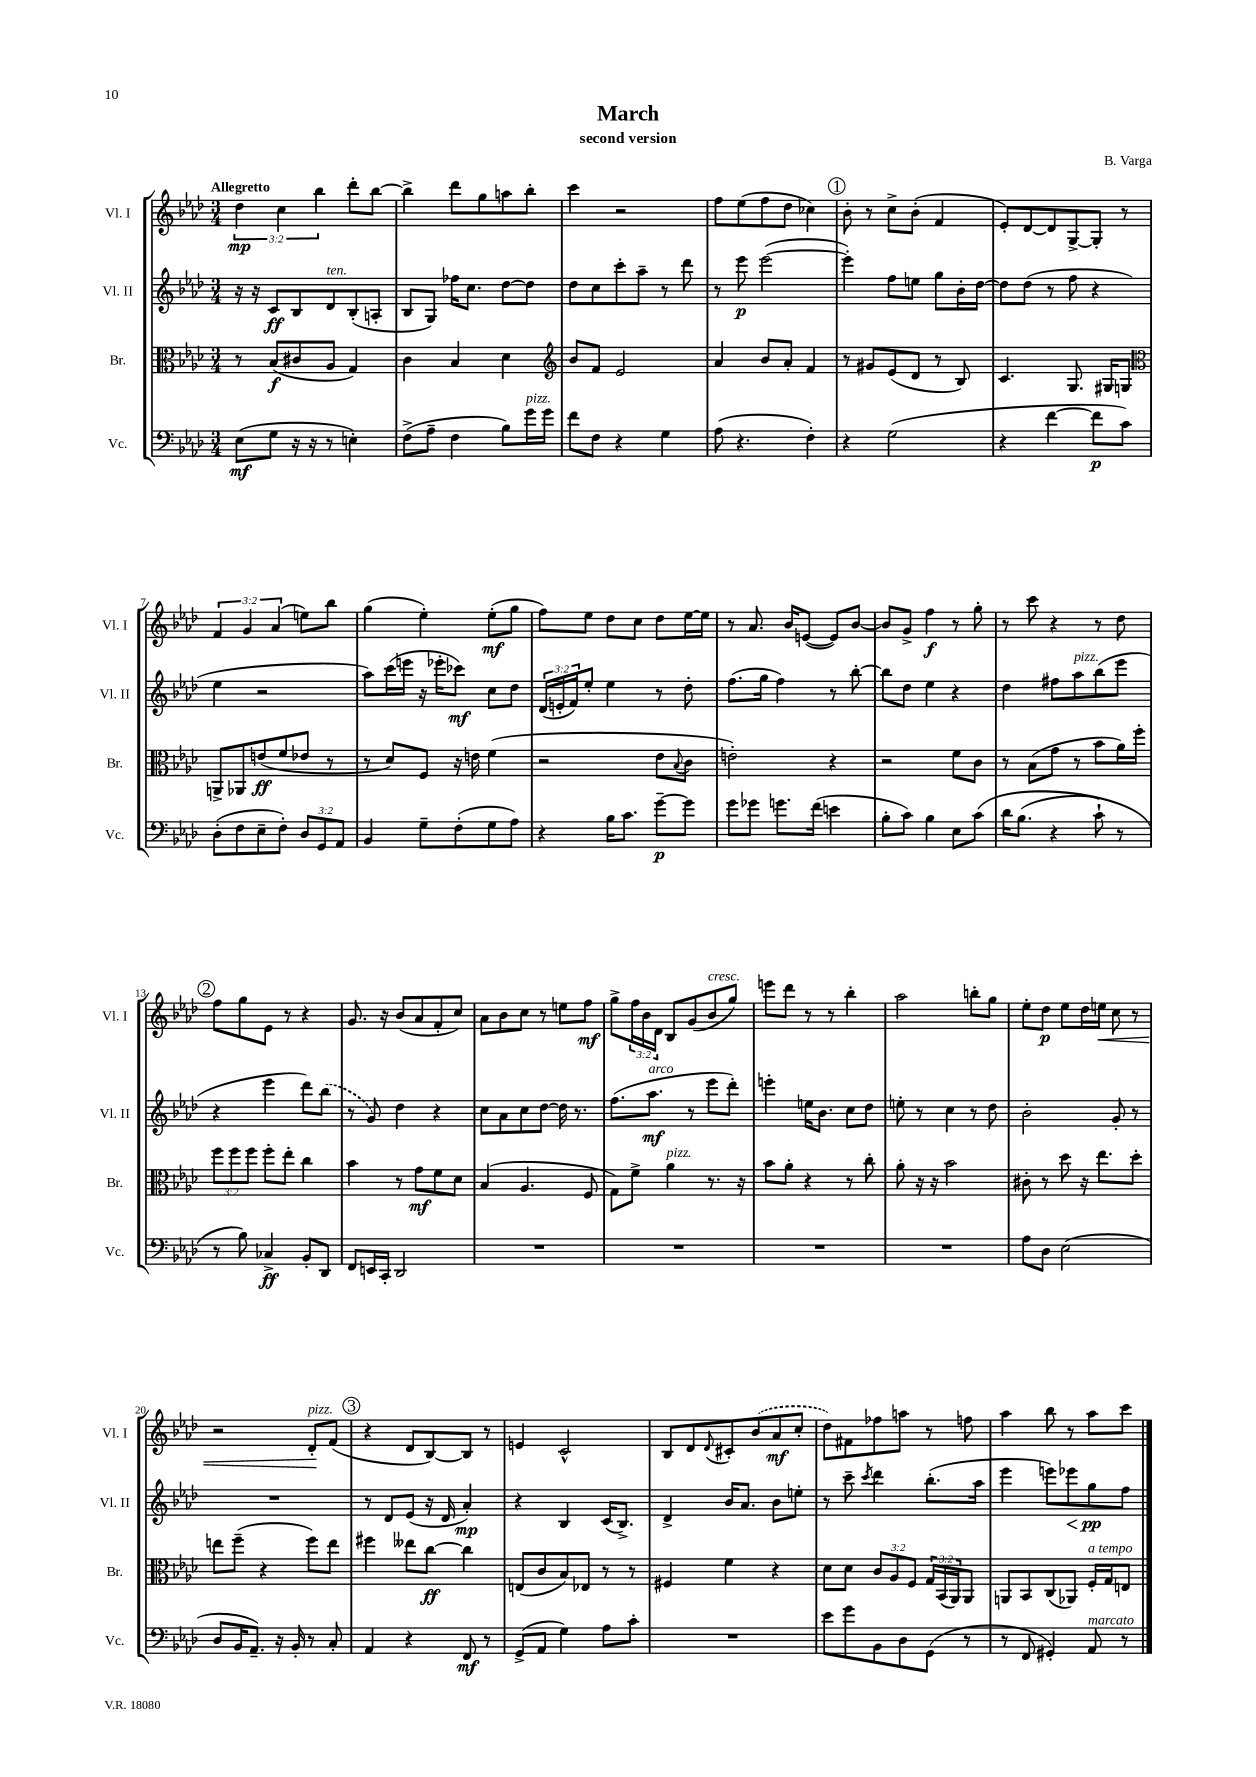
\header { title = "March" composer = "B. Varga" subtitle = "second version" }
<<
\new StaffGroup <<
\new Staff = "s0" \with { instrumentName = "Vl. I" shortInstrumentName = "Vl. I" } {
    \clef treble \key aes \major \numericTimeSignature \time 3/4 \override Staff.TupletNumber.text = #tuplet-number::calc-fraction-text \tempo "Allegretto"
    \tuplet 3/2 { des''4\mp c''4 bes''4 } des'''8-. bes''8~ |
    bes''4-> des'''8 g''8 a''8 bes''8-. |
    c'''4 r2 |
    f''8 ees''8( f''8 des''8 ces''4) |
    \mark \markup { \circle "1" } bes'8-. r8 c''8-> bes'8-.( f'4 |
    ees'8-.) des'8~ des'8 g8~-> g8-. r8 |
    \tuplet 3/2 { f'4 g'4 aes'4( } e''8) bes''8 |
    g''4( ees''4-.) ees''8-.\mf( g''8 |
    f''8) ees''8 des''8 c''8 des''8 ees''16~ ees''16 |
    r8 aes'8. bes'16 e'8~( e'8) bes'8~ |
    bes'8 g'8-> f''4\f r8 g''8-. |
    r8 c'''8 r4 r8 des''8 |
    \mark \markup { \circle "2" } f''8 g''8 ees'8 r8 r4 |
    g'8. r16 bes'8( aes'8 f'8-. c''8) |
    aes'8 bes'8 c''8 r8 e''8 f''8\mf |
    g''8-> \tuplet 3/2 { f''16 bes'16 des'16 } bes8 g'8( bes'8^\markup { \italic "cresc." } g''8) |
    e'''8 des'''8 r8 r8 bes''4-. |
    aes''2 b''8-. g''8 |
    ees''8-. des''8\p ees''8 des''16 e''16\< c''8 r8 |
    r2 des'8-.\!^\markup { \italic "pizz." } f'8( |
    \mark \markup { \circle "3" } r4 des'8 bes8~) bes8 r8 |
    e'4 c'2-^ |
    bes8 des'8 \appoggiatura { des'8 } cis'8-. \once \slurDashed bes'8( aes'8\mf c''8-. |
    des''8) fis'8 fes''8 a''8 r8 f''8 |
    aes''4 bes''8 r8 aes''8 c'''8 \bar "|." |
}
\new Staff = "s1" \with { instrumentName = "Vl. II" shortInstrumentName = "Vl. II" } {
    \clef treble \key aes \major \numericTimeSignature \time 3/4 \override Staff.TupletNumber.text = #tuplet-number::calc-fraction-text
    r16 r16 c'8\ff bes8 des'8^\markup { \italic "ten." } bes8-.( a8-. |
    bes8 g8) fes''16 c''8. des''8~ des''8 |
    des''8 c''8 c'''8-. aes''8-- r8 des'''8 |
    r8 ees'''8\p ees'''2~( |
    \mark \markup { \circle "1" } ees'''4-.) f''8 e''8 g''8 bes'16-. des''16~ |
    des''8 des''8( r8 f''8 r4 |
    ees''4 r2 |
    aes''8) c'''16( e'''16 r16 ees'''16-. ces'''8\mf) c''8 des''8 |
    \tuplet 3/2 { des'16( e'16-. f'16) } ees''8-. ees''4 r8 des''8-. |
    f''8.( g''16 f''4) r8 bes''8~-. |
    bes''8 des''8 ees''4 r4 |
    des''4 fis''8 aes''8^\markup { \italic "pizz." } bes''8( ees'''8 |
    \mark \markup { \circle "2" } r4 ees'''4 des'''8) \once \slurDashed bes''8( |
    r8 g'8) des''4 r4 |
    c''8 aes'8 c''8 des''8~ des''16 r8. |
    f''8.( aes''8.\mf^\markup { \italic "arco" } r8 ees'''8 des'''8-.) |
    e'''4-. e''16 bes'8. c''8 des''8 |
    e''8-. r8 c''4 r8 des''8 |
    bes'2-. g'8-. r8 |
    R2. |
    \mark \markup { \circle "3" } r8 des'8 ees'8( r16 des'16 aes'4-.\mp) |
    r4 bes4 c'16( bes8.->) |
    des'4-> bes'16 aes'8. bes'8 e''8-. |
    r8 c'''8-- \acciaccatura { c'''8 } des'''4 bes''8.-.( aes''16 |
    ees'''4 e'''8) ees'''8\< g''8\pp\! f''8 \bar "|." |
}
\new Staff = "s2" \with { instrumentName = "Br." shortInstrumentName = "Br." } {
    \clef alto \key aes \major \numericTimeSignature \time 3/4 \override Staff.TupletNumber.text = #tuplet-number::calc-fraction-text
    r8 bes8\f( cis'8 aes8 g4) |
    c'4 bes4 des'4 |
    \clef treble bes'8 f'8 ees'2 |
    aes'4 bes'8 aes'8-. f'4 |
    \mark \markup { \circle "1" } r8 gis'8 ees'8( des'8 r8 bes8) |
    c'4. g8. gis16 g8 |
    \clef alto a,8-> aes,8 e'8\ff( f'8 ees'8 r8 |
    r8 des'8) f8 r16 e'16 f'4( |
    r2 ees'8 \appoggiatura { bes8 } c'8 |
    e'2-.) r4 |
    r2 f'8 c'8 |
    r8 bes8( g'8 r8 bes'8 aes'16) f''16-. |
    \mark \markup { \circle "2" } \tuplet 3/2 { f''8 f''8 f''8 } f''8-. ees''8-. c''4 |
    bes'4 r8 g'8\mf f'8 des'8 |
    bes4( aes4. f8 |
    g8) f'8-> aes'4^\markup { \italic "pizz." } r8. r16 |
    bes'8 aes'8-. r4 r8 c''8-. |
    aes'8-. r16 r16 bes'2 |
    cis'8-. r8 des''8 r16 ees''8. des''8-. |
    e''8 f''8--( r4 f''8) e''8 |
    \mark \markup { \circle "3" } fis''4 eeses''8 c''8~\ff c''4 |
    e8( c'8 bes8) ees8 r8 r8 |
    fis4 f'4 r4 |
    des'8 des'8 \tuplet 3/2 { c'8 aes8 f8 } \tuplet 3/2 { g16 bes,16( aes,16) } aes,8 |
    a,8 bes,8 c8( aes,8) f16-.^\markup { \italic "a tempo" } g16 e8 \bar "|." |
}
\new Staff = "s3" \with { instrumentName = "Vc." shortInstrumentName = "Vc." } {
    \clef bass \key aes \major \numericTimeSignature \time 3/4 \override Staff.TupletNumber.text = #tuplet-number::calc-fraction-text
    ees8\mf( g8 r16 r16 r8 e4-.) |
    f8->( aes8-- f4 bes8) g'16^\markup { \italic "pizz." } g'16 |
    f'8 f8 r4 g4 |
    aes8( r4. f4-.) |
    \mark \markup { \circle "1" } r4 g2( |
    r4 f'4~ f'8\p c'8) |
    des8-.( f8 ees8-- f8-.) \tuplet 3/2 { des8 g,8 aes,8 } |
    bes,4 g8-- f8-.( g8 aes8) |
    r4 bes16 c'8. g'8~--\p g'8 |
    g'8 ges'8 g'8. f'16( e'4 |
    bes8-. c'8) bes4 ees8 c'8\( |
    des'16 bes8.( r4 c'8-!) r8 |
    \mark \markup { \circle "2" } r8 bes8\) ces4->\ff bes,8-. des,8 |
    f,8 e,16 c,16-. des,2 |
    R2. |
    R2. |
    R2. |
    R2. |
    aes8 des8 ees2( |
    des8 bes,16 aes,8.--) r16 bes,16-. r8 c8-. |
    \mark \markup { \circle "3" } aes,4 r4 f,8\mf r8 |
    g,8->( aes,8 g4) aes8 c'8-. |
    R2. |
    ees'8 g'8 bes,8 des8 g,8( r8 |
    r8 f,8 gis,4-.) aes,8^\markup { \italic "marcato" } r8 \bar "|." |
}
>>
>>
